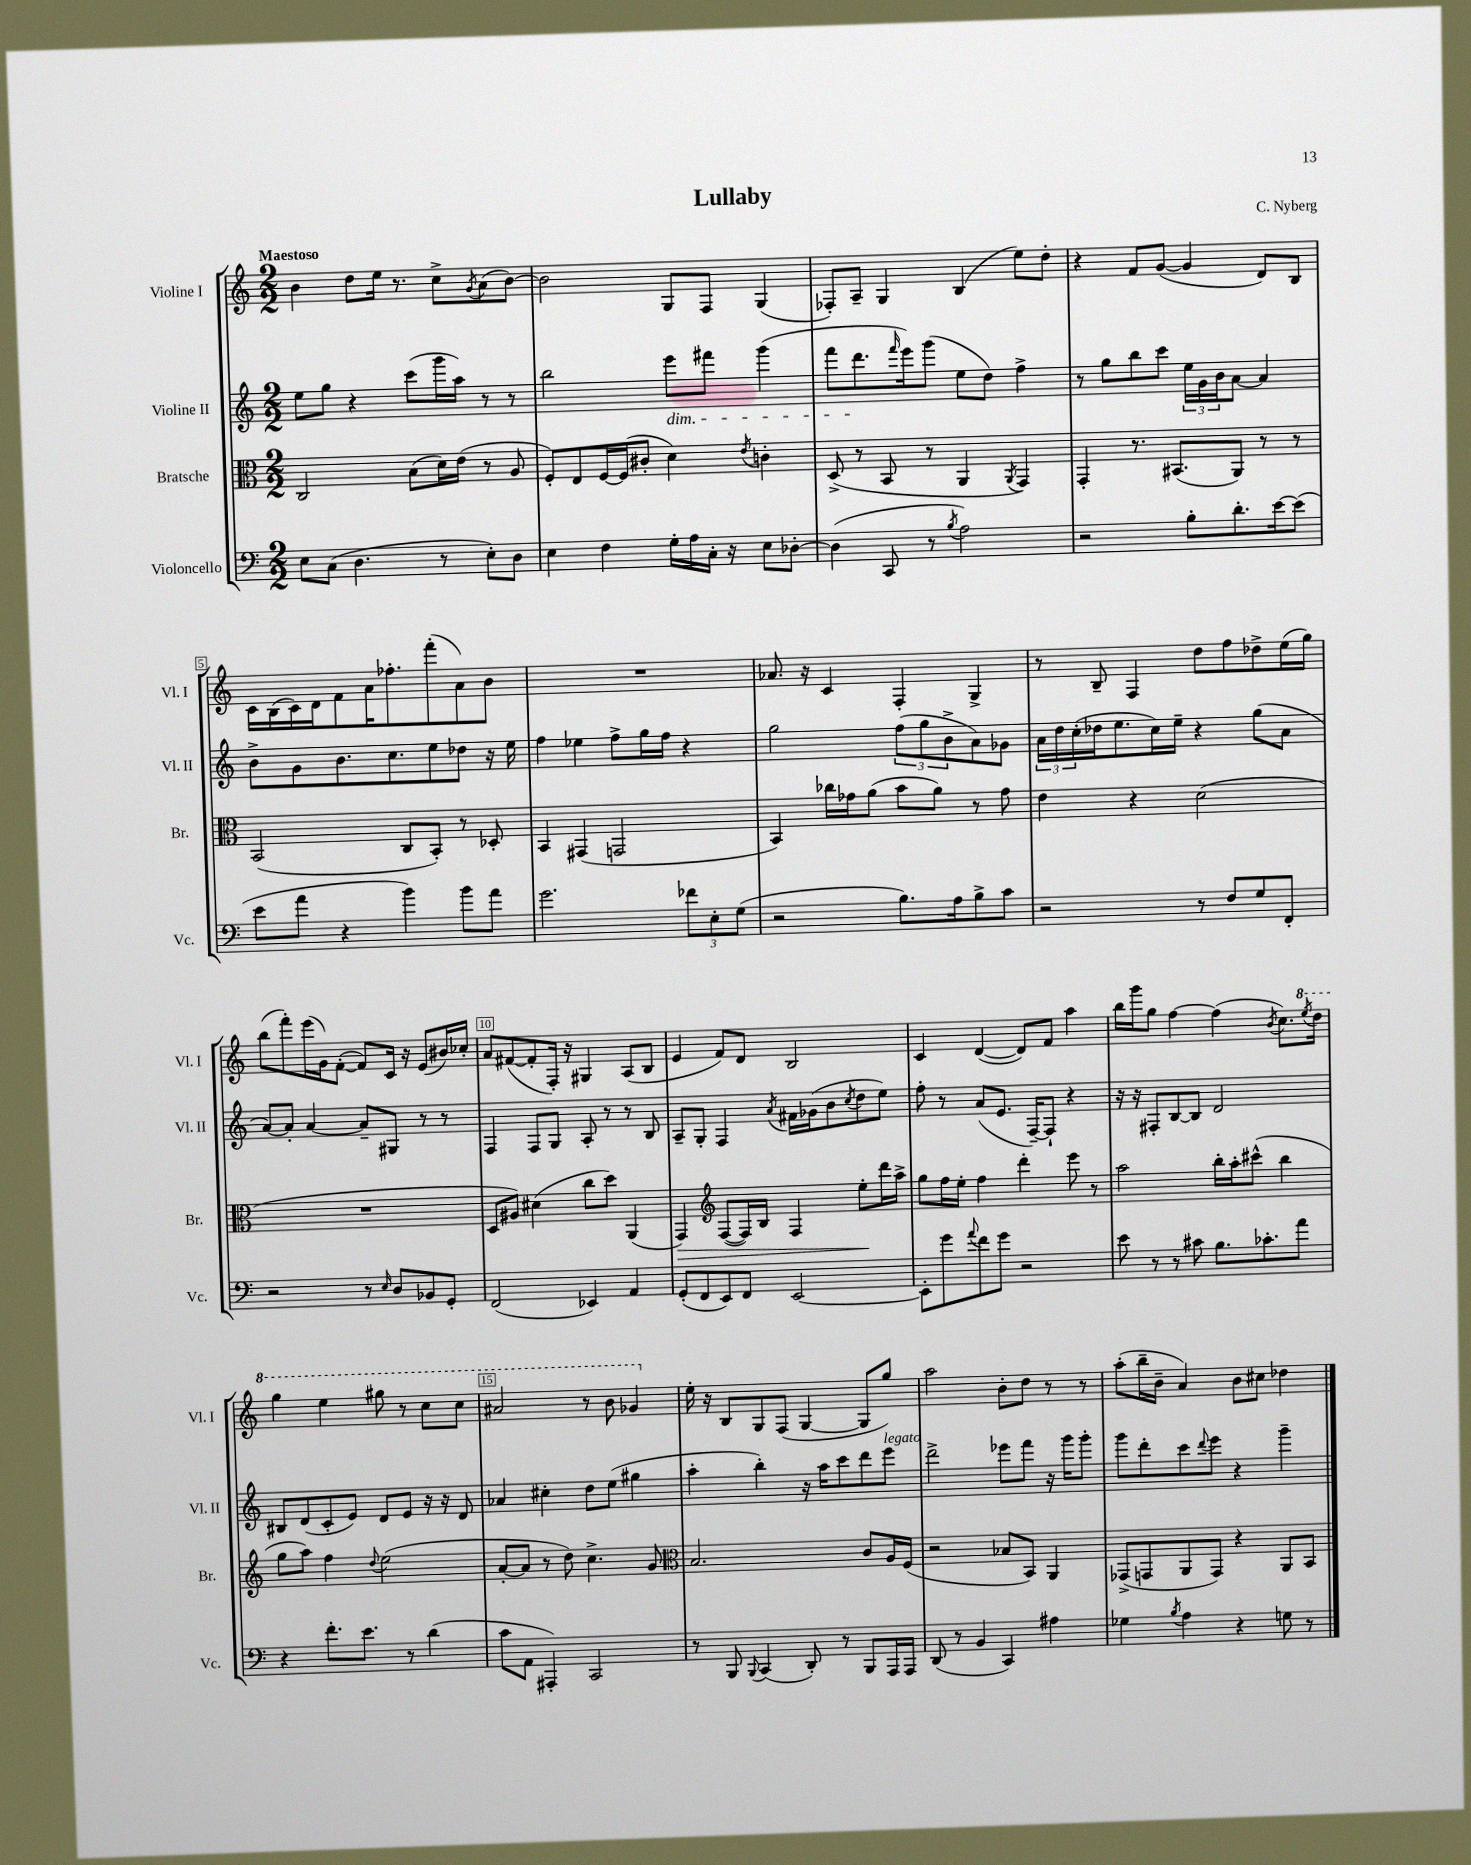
\header { title = "Lullaby" composer = "C. Nyberg" }
<<
\new StaffGroup <<
\new Staff = "s0" \with { instrumentName = "Violine I" shortInstrumentName = "Vl. I" } {
    \clef treble \key c \major \numericTimeSignature \time 2/2 \tempo "Maestoso"
    b'4 d''8 e''16 r8. c''8-> \acciaccatura { g'8 } a'8( b'8~) |
    b'2 g8 f8 g4( |
    fes8-.) a8-- g4 b4( e''8) d''8-. |
    r4 f'8 g'8~( g'4 d'8) b8 |
    c'16 b16( c'16) d'16 f'8 a'16 fes''8.-. f'''8-.( a'8) b'8 |
    R1 |
    aes'8. r16 c'4 f4-. g4-> |
    r8 b8-- f4 d''8 f''8 des''8-> e''16( g''16) |
    b''8( f'''8-.) e'''16( g'16) f'8~-.( f'8) c'16 r16 e'8( bis'16) ces''16-. |
    a'8 fis'8~( fis'8-. f16-.) r16 gis4 a8( b8 |
    e'4 f'8) d'8 b2 |
    c'4 d'4~( d'8) f'8 a''4 |
    b''16 g'''16 g''8 f''4~ f''4( \acciaccatura { b'8 } c''8.) \ottava #1 \acciaccatura { e'''8 } d'''16 |
    g'''4 e'''4 gis'''8 r8 c'''8 c'''8 |
    ais''2 r8 b''8 ges''4 \ottava #0 |
    e''16-. r16 b8 g8 f8( g4~ g8 g''8) |
    a''2 b'8-. d''8 r8 r8 |
    a''8-.( b''16-- b'16-- a'4) b'8 cis''8 des''4 \bar "|." |
}
\new Staff = "s1" \with { instrumentName = "Violine II" shortInstrumentName = "Vl. II" } {
    \clef treble \key c \major \numericTimeSignature \time 2/2
    e''8 g''8 r4 c'''8( g'''16 a''16) r8 r8 |
    b''2 e'''8\dim fis'''8 g'''4( |
    f'''8 d'''8.\! \grace { f'''16 } e'''16) g'''8( e''8 d''8) f''4-> |
    r8 g''8 b''8 c'''8 \tuplet 3/2 { e''16 g'16 b'16 } a'8~ a'4 |
    b'8-> g'8 b'8. c''8. e''8 des''8 r16 e''16 |
    f''4 ees''4 f''8-> g''16 f''16 r4 |
    g''2 \tuplet 3/2 { f''8( g''8 b'8-> } a'8) ges'8 |
    \tuplet 3/2 { a'16 d''16 c''16-.( } des''16 e''8. c''16) e''16-- r4 g''8( a'8 |
    a'8~) a'8-. a'4~ a'8-- gis8 r8 r8 |
    f4 f8 g8 a8-. r8 r8 b8 |
    a8-- g8-. f4 \acciaccatura { a'8 } fis'16 ges'16( b'8 \acciaccatura { c''8 } d''8 e''8) |
    f''8-. r8 a'8( e'8. f16~--) f8-! r4 |
    r16 r16 fis8-. b8~ b8 d'2 |
    bis8 d'8( c'8-. e'8) d'8 e'8 r16 r16 d'8 |
    aes'4 cis''4-. d''8 e''8( gis''4 |
    a''4-. b''4-.) r16 a''16 c'''8 d'''8 e'''8^\markup { \italic "legato" } |
    d'''2-> ees'''8 f'''8 r16 g'''16 g'''8-. |
    g'''8 d'''8-. c'''8 \appoggiatura { d'''8 } e'''8 r4 g'''4-- \bar "|." |
}
\new Staff = "s2" \with { instrumentName = "Bratsche" shortInstrumentName = "Br." } {
    \clef alto \key c \major \numericTimeSignature \time 2/2
    c2 b8( d'16) e'16( r8 a8 |
    f8-.) e8 f16~ f16( cis'8-. d'4) \acciaccatura { e'8 } c'4-. |
    d8->( r8 b,8 r8 a,4 \acciaccatura { a,8 } g,4) |
    g,4-. r8. bis,8.( a,8) r8 r8 |
    b,2( c8 b,8-.) r8 des8-. |
    b,4 gis,4( g,2 |
    b,4) ces''16 ges'16 a'8( b'8 a'8) r8 ges'8 |
    e'4 r4 d'2( |
    R1 |
    d8 ais8) dis'4( c''8 d''8) a,4( |
    g,4\>) \clef treble f8~( f16) b16 f4 e''8-.\! d'''16 a''16-> |
    g''8 f''16 e''16-. f''4 d'''4-. e'''8 r8 |
    a''2 b''16-. a''16-. cis'''8-^( b''4 |
    g''8 a''8) f''4 \appoggiatura { d''8 } e''2( |
    a'8~-. a'8 r8 d''8) c''4.-> g'8 |
    \clef alto b2. c'8 a16 f16( |
    r2 bes8 b,8) a,4 |
    ges,8->( g,8 a,8 g,8) r4 a,8 b,8 \bar "|." |
}
\new Staff = "s3" \with { instrumentName = "Violoncello" shortInstrumentName = "Vc." } {
    \clef bass \key c \major \numericTimeSignature \time 2/2
    e8 c8( d4. r8 e8-.) d8 |
    e4 f4 g16-. a16 c16-. r16 e8 des8~-. |
    des4( c,8 r8 \acciaccatura { b8 } a2) |
    r2 b8-. d'8.-. e'16~ e'8( |
    e'8 a'8 r4 b'4) b'8 a'8 |
    g'2. \tuplet 3/2 { fes'8 e8-. g8( } |
    r2 b8.) a16 b8-> c'8 |
    r2 r8 f8 g8 f,8-. |
    r2 r8 \grace { e16 } d8 bes,8 g,8-. |
    f,2( ees,4) a,4 |
    g,8-.( f,8 e,8) f,8 e,2~ |
    e,8-. g'8 \appoggiatura { a'8 } f'8 g'8 r2 |
    e'8 r8 r8 cis'8 b8. ces'8.-. a'8 |
    r4 f'8.-. e'8. r8 d'4( |
    c'8 a,8 ais,,4-.) c,2 |
    r8 b,,8 \appoggiatura { b,,8 } c,4( d,8-.) r8 b,,8 a,,16 a,,16 |
    d,8( r8 b,4 c,4) ais4 |
    ges4 \acciaccatura { b8 } a4 r4 g8 r8 \bar "|." |
}
>>
>>
\layout { \context { \Score \override BarNumber.break-visibility = ##(#f #t #t) barNumberVisibility = #(every-nth-bar-number-visible 5) \override BarNumber.stencil = #(make-stencil-boxer 0.1 0.3 ly:text-interface::print) } }
